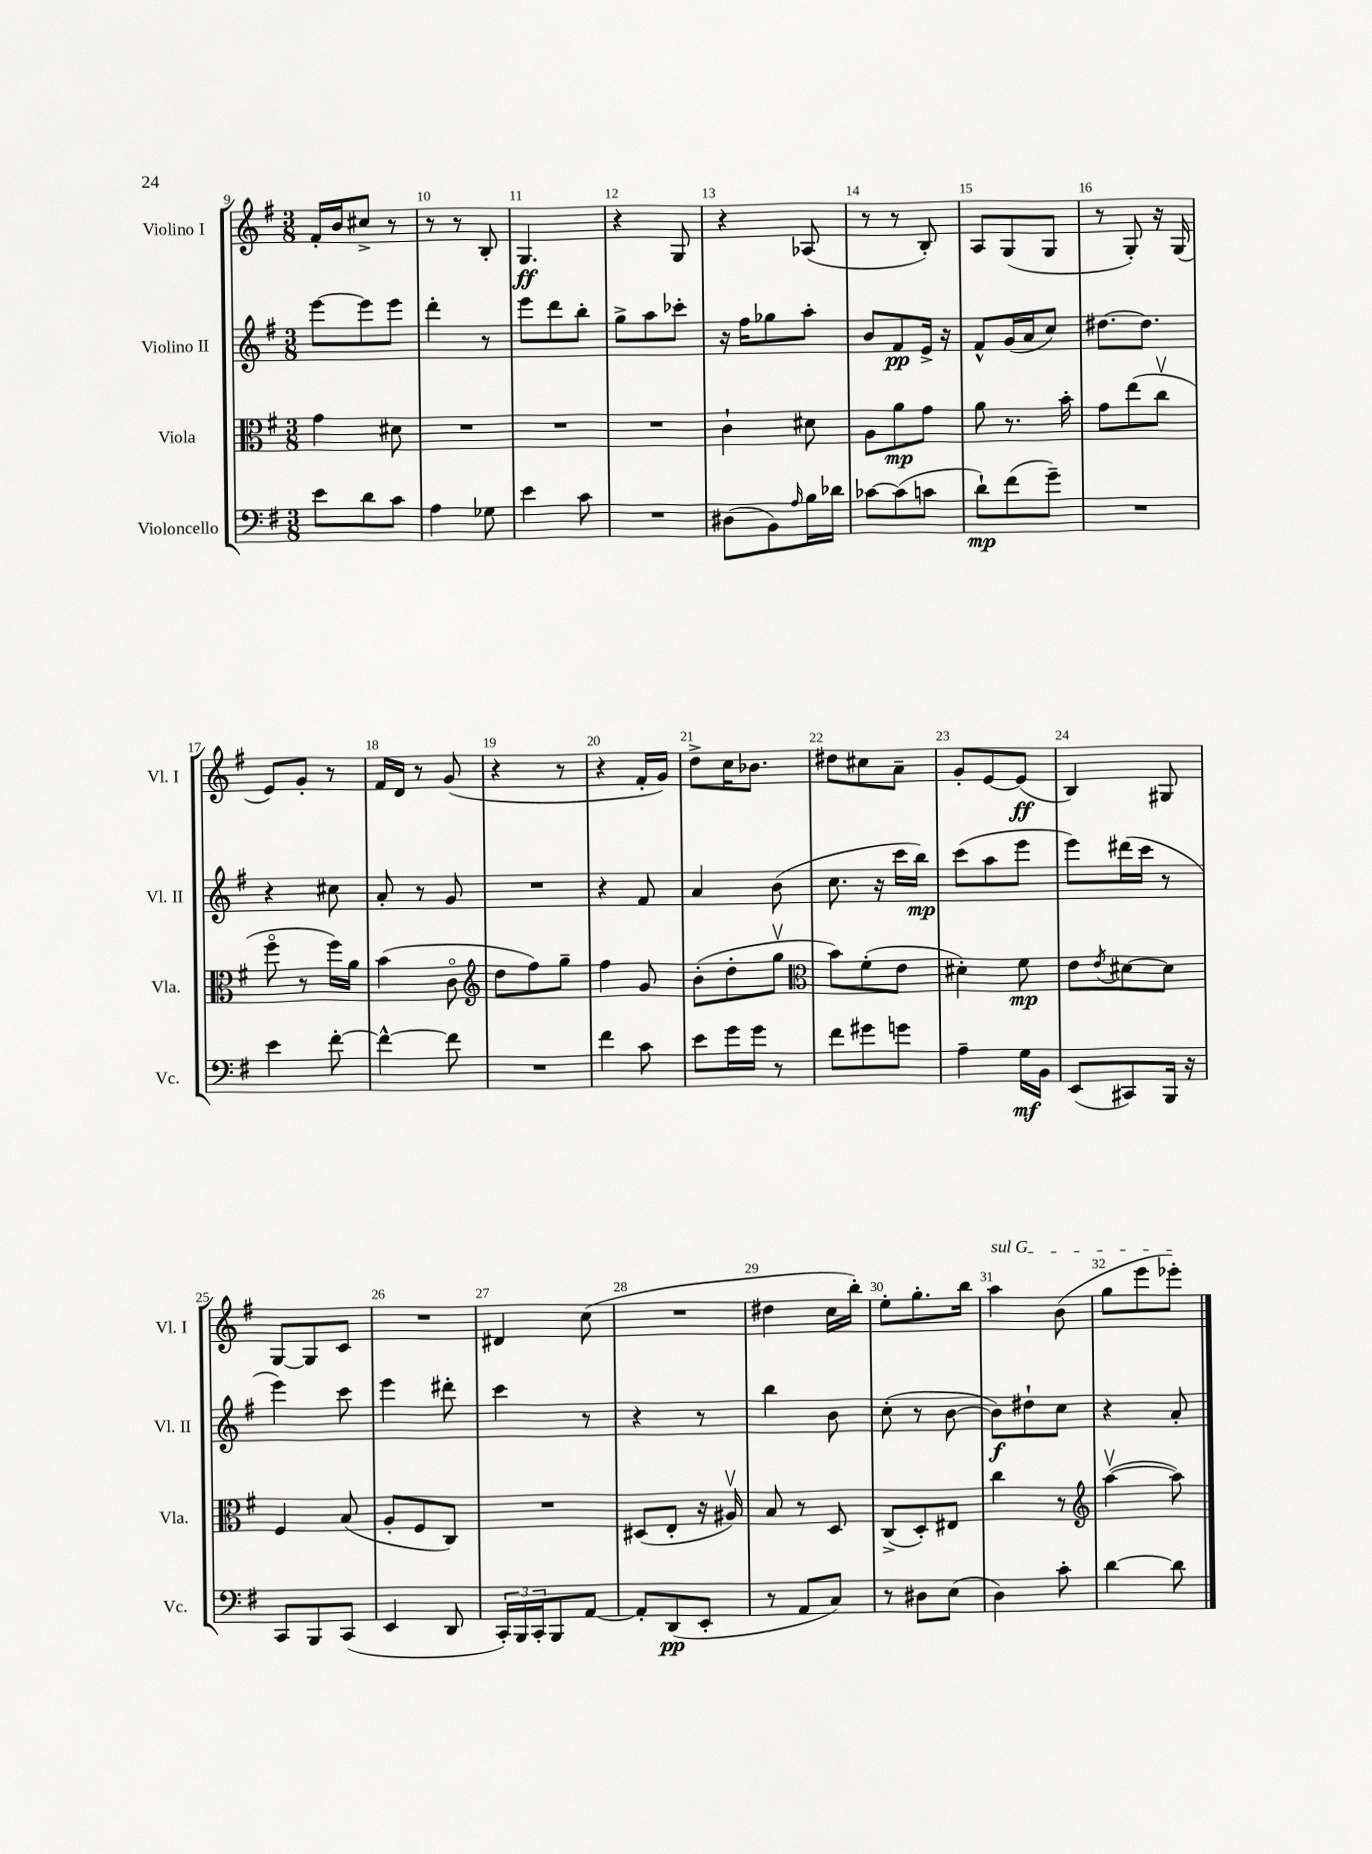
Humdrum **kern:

**kern	**dynam	**kern	**dynam	**kern	**dynam	**kern	**dynam
*part4	*part4	*part3	*part3	*part2	*part2	*part1	*part1
*staff4	*staff4	*staff3	*staff3	*staff2	*staff2	*staff1	*staff1
*I"Violoncello	*	*I"Viola	*	*I"Violino II	*	*I"Violino I	*
*I'Vc.	*	*I'Vla.	*	*I'Vl. II	*	*I'Vl. I	*
*clefF4	*	*clefC3	*	*clefG2	*	*clefG2	*
*k[f#]	*	*k[f#]	*	*k[f#]	*	*k[f#]	*
*M3/8	*	*M3/8	*	*M3/8	*	*M3/8	*
=9	=9	=9	=9	=9	=9	=9	=9
8e\L	.	4g\	.	[8eee\L	.	16f#'/LL	.
.	.	.	.	.	.	16b/J	.
8d\	.	.	.	8eee\]	.	8cc#X^/J	.
8c\J	.	8d#X\	.	8eee\J	.	8r	.
=10	=10	=10	=10	=10	=10	=10	=10
4A\	.	4.r	.	4ddd'\	.	8r	.
.	.	.	.	.	.	8r	.
8G-X\	.	.	.	8r	.	8B'/	.
=11	=11	=11	=11	=11	=11	=11	=11
4e\	.	4.r	.	8eee\L	.	4.G/	ff
.	.	.	.	8ddd\	.	.	.
8c\	.	.	.	8bb'\J	.	.	.
=12	=12	=12	=12	=12	=12	=12	=12
4.r	.	4.r	.	8gg^\L	.	4r	.
.	.	.	.	8aa\	.	.	.
.	.	.	.	8ccc-X'\J	.	8G/	.
=13	=13	=13	=13	=13	=13	=13	=13
(8D#X\L	.	4c`\	.	16r	.	4r	.
.	.	.	.	16ff#\KL	.	.	.
8BB\)	.	.	.	8gg-X\	.	.	.
16qqA/	.	.	.	.	.	.	.
16B\L	.	8d#X\	.	8aa'\J	.	(8A-X/	.
16d-X\JJ	.	.	.	.	.	.	.
=14	=14	=14	=14	=14	=14	=14	=14
[8c-X\L	.	8A\L	.	8b/L	.	8r	.
(8c-\]	.	8a\	mp	8f#/	pp	8r	.
8cn\J	.	8g\J	.	16e^/Jk	.	8B'/)	.
.	.	.	.	16r	.	.	.
=15	=15	=15	=15	=15	=15	=15	=15
8d`\L)	mp	8a\	.	8f#^^/L	.	8A/L	.
(8f#\	.	8.r	.	(16g/L	.	(8G/	.
.	.	.	.	16a/J	.	.	.
8g~\J)	.	.	.	8cc/J)	.	8G/J	.
.	.	16b'\	.	.	.	.	.
=16	=16	=16	=16	=16	=16	=16	=16
4.r	.	8g\L	.	[8.dd#X\L	.	8r	.
.	.	(8ee\	.	.	.	8G'/)	.
.	.	.	.	8.dd#\J]	.	.	.
.	.	8ccv\J	.	.	.	16r	.
.	.	.	.	.	.	(16G/	.
!!LO:LB:g=z
=17	=17	=17	=17	=17	=17	=17	=17
4e\	.	8ff#\	.	4r	.	8e/L)	.
.	.	8r	.	.	.	8g'/J	.
[8f#'\	.	16ff#\LL)	.	8cc#X\	.	8r	.
.	.	16a\JJ	.	.	.	.	.
=18	=18	=18	=18	=18	=18	=18	=18
4f#^^\_	.	(4b\	.	8a'/	.	16f#/LL	.
.	.	.	.	.	.	16d/JJ	.
.	.	.	.	8r	.	8r	.
8f#\]	.	8c\	.	8g/	.	(8g/	.
=19	=19	=19	=19	=19	=19	=19	=19
*	*	*clefG2	*	*	*	*	*
4.r	.	8dd\L	.	4.r	.	4r	.
.	.	8ff#\)	.	.	.	.	.
.	.	8gg~\J	.	.	.	8r	.
=20	=20	=20	=20	=20	=20	=20	=20
4f#\	.	4ff#\	.	4r	.	4r	.
8c\	.	8g/	.	8f#/	.	16f#'/LL	.
.	.	.	.	.	.	16g/JJ)	.
=21	=21	=21	=21	=21	=21	=21	=21
8e\L	.	(8b'\L	.	4a/	.	8dd^\L	.
16g\L	.	8dd'\	.	.	.	16cc\K	.
16g\JJ	.	.	.	.	.	8.b-X\J	.
8r	.	8ggv\J	.	(8b\	.	.	.
=22	=22	=22	=22	=22	=22	=22	=22
*	*	*clefC3	*	*	*	*	*
8f#\L	.	8b\L)	.	8.cc\	.	8dd#X\L	.
8g#X\	.	(8f#'\	.	.	.	8cc#X\	.
.	.	.	.	16r	.	.	.
8gn\J	.	8e\J	.	16ccc\LL	.	8a~\J	.
.	.	.	.	16bb\JJ)	mp	.	.
=23	=23	=23	=23	=23	=23	=23	=23
4A~\	.	4d#X'\)	.	(8ccc\L	.	8g'/L	.
.	.	.	.	8aa\	.	[8e/	.
16G\LL	mf	8f#\	mp	8eee\J	.	(8e/J]	ff
16BB\JJ	.	.	.	.	.	.	.
=24	=24	=24	=24	=24	=24	=24	=24
(8EE/L	.	8e\L	.	8eee\L)	.	4B/)	.
.	.	8qe/	.	.	.	.	.
8CC#X/)	.	[8d#X\	.	(16ddd#X\L	.	.	.
.	.	.	.	16ccc\JJ	.	.	.
16BBB/Jk	.	8d#\J]	.	8r	.	8G#X/	.
16r	.	.	.	.	.	.	.
!!LO:LB:g=z
=25	=25	=25	=25	=25	=25	=25	=25
8CC/L	.	4F#/	.	4eee\)	.	[8G/L	.
8BBB/	.	.	.	.	.	8G/]	.
(8CC/J	.	(8B/	.	8ccc\	.	8c/J	.
=26	=26	=26	=26	=26	=26	=26	=26
4EE/	.	8A'/L	.	4eee\	.	4.r	.
.	.	8F#/	.	.	.	.	.
8DD/	.	8C/J)	.	8ddd#X'\	.	.	.
=27	=27	=27	=27	=27	=27	=27	=27
24CC'/LL)	.	4.r	.	4ccc\	.	4d#X/	.
24BBB/	.	.	.	.	.	.	.
24CC'/J	.	.	.	.	.	.	.
8BBB/	.	.	.	.	.	.	.
[8AA/J	.	.	.	8r	.	(8cc\	.
=28	=28	=28	=28	=28	=28	=28	=28
8AA'/L]	.	(8D#X/L	.	4r	.	4.r	.
(8DD/	pp	8E'/J	.	.	.	.	.
8EE'/J	.	16r	.	8r	.	.	.
.	.	16A#Xv/)	.	.	.	.	.
=29	=29	=29	=29	=29	=29	=29	=29
8r	.	8B/	.	4bb\	.	4dd#X\	.
8AA/L	.	8r	.	.	.	.	.
8C/J)	.	8D/	.	8b\	.	16cc\LL	.
.	.	.	.	.	.	16bb'\JJ)	.
=30	=30	=30	=30	=30	=30	=30	=30
8r	.	(8C^/L	.	(8cc'\	.	8ee'\L	.
8D#X\L	.	8D'/)	.	8r	.	8.gg'\	.
(8E\J	.	8E#X/J	.	[8b\	.	.	.
.	.	.	.	.	.	16bb\Jk	.
=31	=31	=31	=31	=31	=31	=31	=31
!	!	!	!	!	!	!LO:TX:a:i:t=sul G	!
4D\)	.	4cc\	.	8b\L])	f	4aa\	.
.	.	.	.	8dd#X`\	.	.	.
8c'\	.	8r	.	8cc\J	.	(8b\	.
=32	=32	=32	=32	=32	=32	=32	=32
*	*	*clefG2	*	*	*	*	*
[4d\	.	([4aav\	.	4r	.	8gg\L	.
.	.	.	.	.	.	8eee\	.
8d\]	.	8aa\])	.	8a'/	.	8eee-X'\J)	.
==	==	==	==	==	==	==	==
*-	*-	*-	*-	*-	*-	*-	*-
